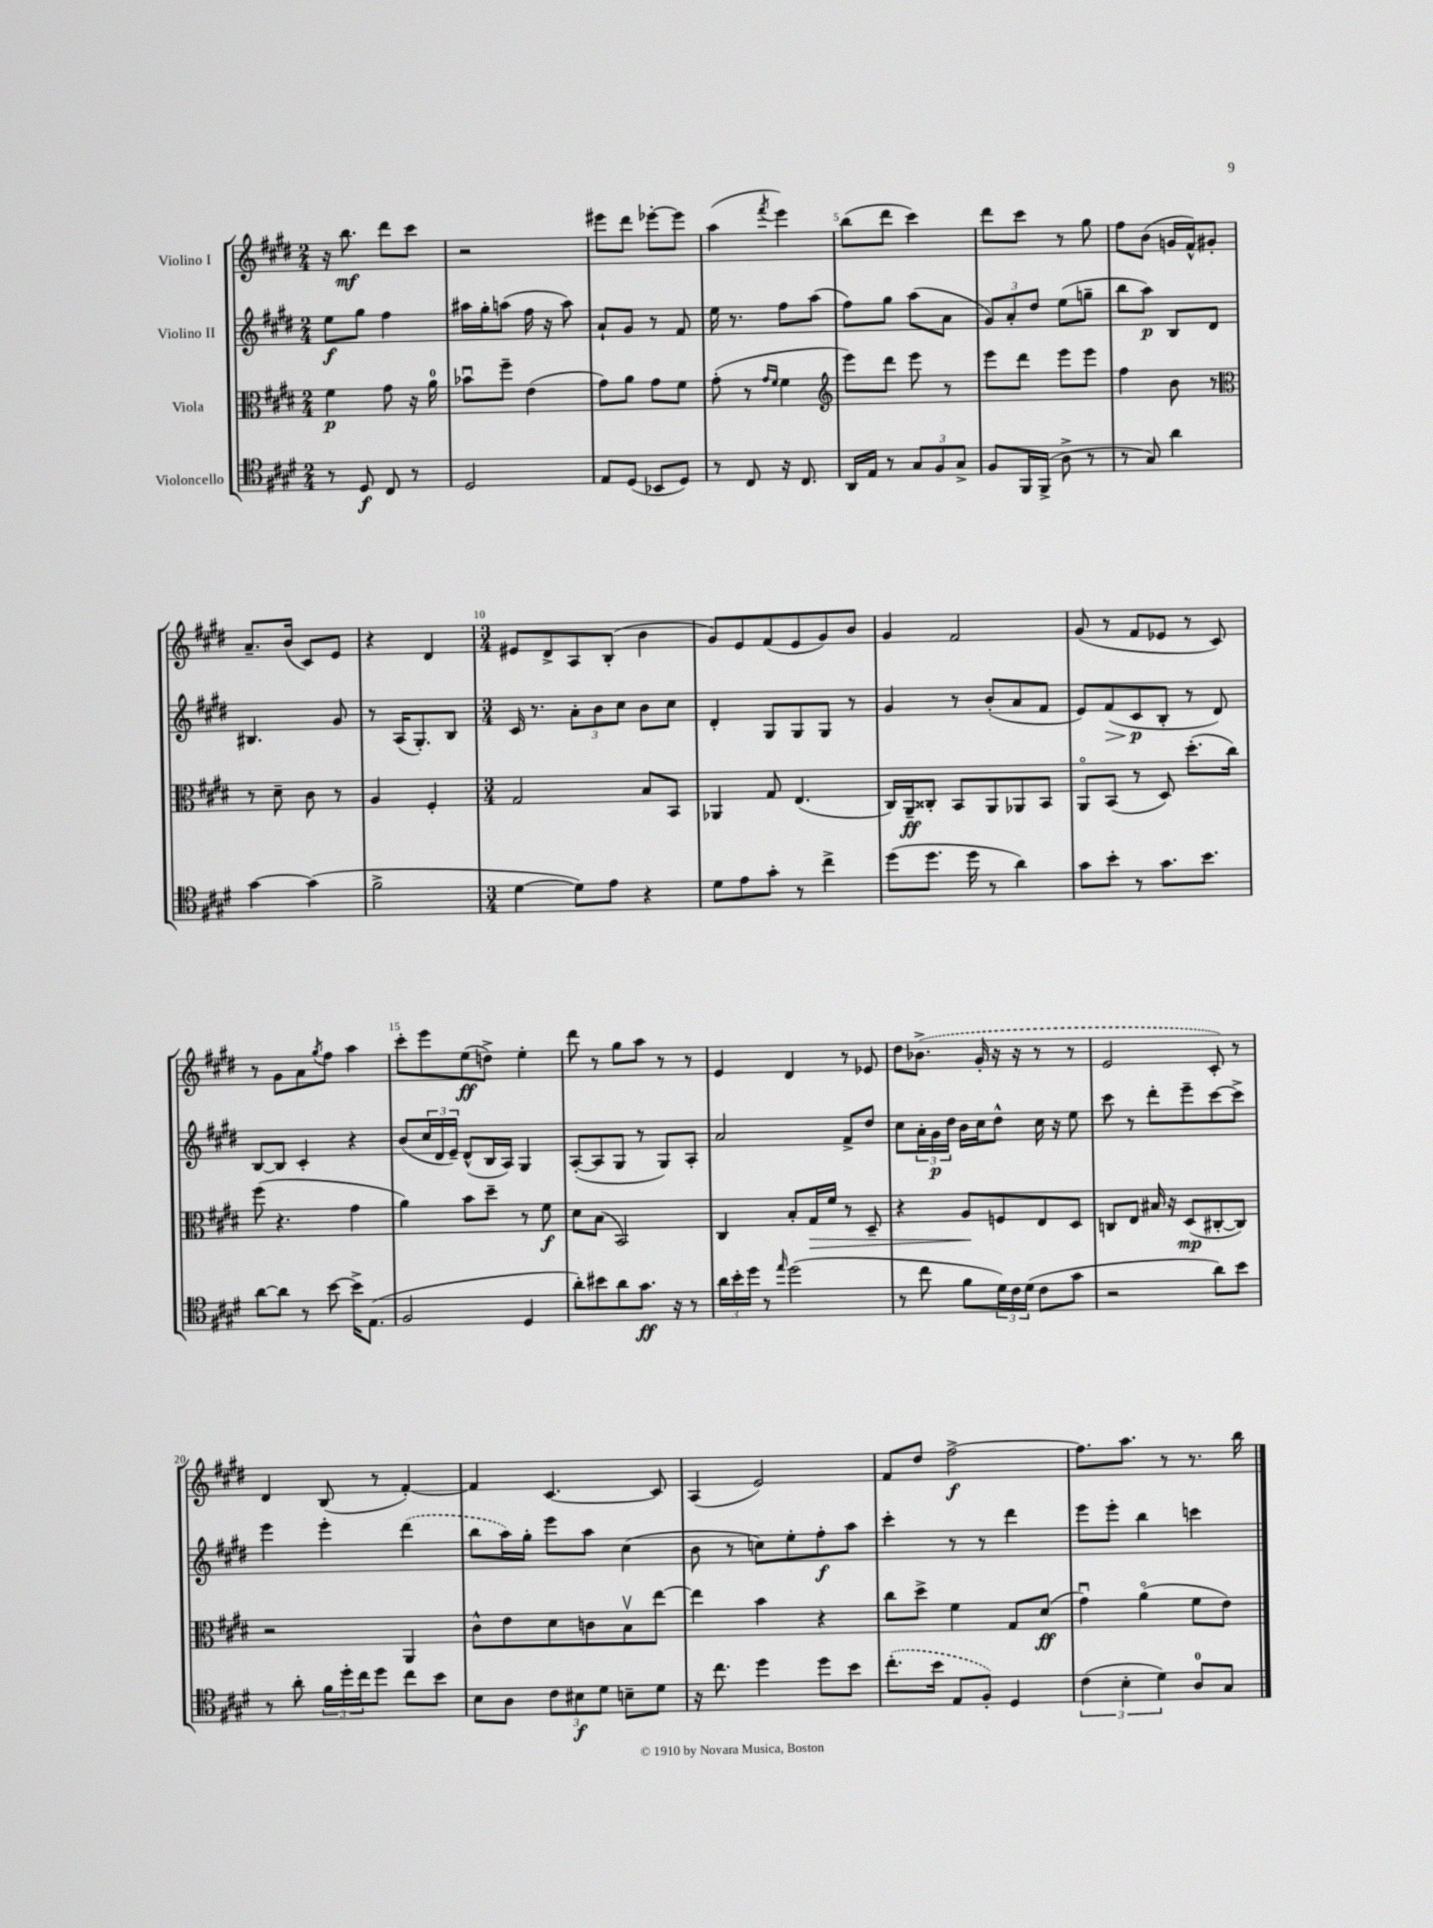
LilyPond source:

<<
\new StaffGroup <<
\new Staff = "s0" \with { instrumentName = "Violino I" } {
    \clef treble \key e \major \numericTimeSignature \time 2/4
    r16 b''8.\mf dis'''8 cis'''8 |
    r2 |
    eis'''8 dis'''8 ees'''8~-. ees'''8 |
    a''4( \acciaccatura { fis'''8 } e'''4) |
    b''8( dis'''8 cis'''4) |
    dis'''8 cis'''8 r8 gis''8 |
    fis''8 b'8( g'16 fis'16-^) gis'8-. |
    a'8.-- b'16( cis'8) e'8 |
    r4 dis'4 |
    \numericTimeSignature \time 3/4 eis'8 dis'8-> a8 b8-.( b'4 |
    gis'8) e'8 fis'8( e'8 gis'8) b'8 |
    gis'4 fis'2 |
    gis'8( r8 fis'8 ees'8 r8 cis'8) |
    r8 gis'8 a'8 \acciaccatura { gis''8 } fis''8 a''4 |
    cis'''8-. e'''8 e''8\ff( d''8->) e''4-. |
    dis'''8 r8 gis''8 a''8 r8 r8 |
    e'4 dis'4 r8 ees'8 |
    dis''8 \once \slurDashed bes'8.->( gis'16-. r16 r16 r8 r8 |
    e'2 cis'8-.) r8 |
    dis'4 b8( r8 fis'4~-.) |
    fis'4 cis'4.~ cis'8 |
    a4( e'2) |
    fis'8 dis''8 fis''2~->\f |
    fis''8. a''8. r8 r8. b''16 \bar "|." |
}
\new Staff = "s1" \with { instrumentName = "Violino II" } {
    \clef treble \key e \major \numericTimeSignature \time 2/4
    e''8\f gis''8 fis''4 |
    ais''16 gis''16-. a''8( fis''16 r16 a''8) |
    a'8-! gis'8 r8 fis'8 |
    e''16 r8. fis''8 a''8( |
    fis''8) gis''8 a''8( a'8 |
    \tuplet 3/2 { gis'8) a'8-. dis''8 } e''8( g''8-- |
    b''8 a''8\p) b8 dis'8 |
    bis4. gis'8 |
    r8 a16( gis8.-.) b8 |
    \numericTimeSignature \time 3/4 cis'16 r8. \tuplet 3/2 { a'8-. b'8 cis''8 } b'8 cis''8 |
    dis'4-. gis8 gis8 gis8 r8 |
    gis'4 r8 b'8-.( a'8 fis'8 |
    e'8) fis'8\>( cis'8\p\! b8-. r8 dis'8) |
    b8~ b8 cis'4-. r4 |
    b'8( \tuplet 3/2 { cis''16 dis'16 e'16--) } dis'8-^( b16 a16) gis4 |
    a8~-.( a8 gis8 r8 gis8) a8-. |
    a'2 fis'8-> dis''8 |
    cis''8 \tuplet 3/2 { a'16-. gis'16\p dis''16 } b'16 cis''16 dis''8-^ cis''16 r16 e''8 |
    cis'''8 r8 dis'''8-. e'''8-- cis'''8~ cis'''8-> |
    e'''4 e'''4-. \once \slurDashed dis'''4( |
    b''8 a''16) gis''16-. e'''8 a''8 cis''4( |
    b'8 r8 c''8) e''8-. fis''8-.\f a''8 |
    cis'''4-. r8 r8 dis'''4 |
    e'''8 e'''8-. b''4 c'''4 \bar "|." |
}
\new Staff = "s2" \with { instrumentName = "Viola" } {
    \clef alto \key e \major \numericTimeSignature \time 2/4
    fis'4\p gis'8 r16 a'16-0 |
    bes'8\downbow fis''8-- e'4( |
    gis'8) a'8 gis'8 fis'8 |
    gis'8-.( r8 \grace { gis'16 fis'16 } fis'4 |
    \clef treble e'''8) dis'''8 e'''8 r8 |
    e'''8 dis'''8 e'''8 e'''8 |
    fis''4 b'8 r8 |
    \clef alto r8 dis'8-- cis'8 r8 |
    a4 fis4-. |
    \numericTimeSignature \time 3/4 gis2 b8 b,8 |
    aes,4 gis8 e4.( |
    cis16) a,16--\ff cisis8-. b,8 a,8 aes,8 b,8 |
    a,8\flageolet b,8( r8 dis8) dis''8.-.( cis''16) |
    fis''8( r4. gis'4 |
    a'4) b'8 dis''8-- r8 fis'8\f |
    dis'8 b8( b,2) |
    cis4 b8-. gis16\> fis'16 r8 dis8-- |
    r4 a8\! f8 e8 dis8 |
    c8 e8 bis16 r16 dis8\mp( cis8~-. cis8) |
    r2 a,4 |
    cis'8-^ e'8 dis'8 c'8 b8\upbow e''8~ |
    e''4 b'4 r4 |
    cis''8 dis''8-> fis'4 gis8 dis'8\ff( |
    gis'4\downbow) a'4\flageolet( fis'8 e'8) \bar "|." |
}
\new Staff = "s3" \with { instrumentName = "Violoncello" } {
    \clef tenor \key e \major \numericTimeSignature \time 2/4
    r8 dis8\f cis8 r8 |
    dis2 |
    e8 dis8( bes,8 dis8) |
    r8 cis8 r16 cis8. |
    a,16 e16 r8 \tuplet 3/2 { gis8 fis8 gis8-> } |
    fis8 fis,16 fis,16->( a8-> r8 |
    r8 gis8) a'4 |
    gis'4~ gis'4( |
    fis'2-> |
    \numericTimeSignature \time 3/4 dis'4~ dis'8) e'8 r4 |
    dis'8 e'8 gis'8-. r8 cis''4-> |
    dis''8( dis''8. dis''16 r8 a'4) |
    gis'8 b'8-. r8 gis'8. b'8. |
    a'8~ a'8 r8 b'8~ b'16-> e8.( |
    fis2 dis4 |
    a'8-.) bis'8 a'8 gis'8.\ff r16 r8 |
    \tuplet 3/2 { a'16 b'16-. dis''16 } r8 \grace { e''16 } dis''2( |
    r8 cis''8 fis'8 \tuplet 3/2 { dis'16) cis'16 dis'16( } cis'8 gis'8 |
    r2 a'8) b'8 |
    r8 a'8-. \tuplet 3/2 { fis'16 dis''16-. cis''16 } dis''8 cis''8 b'8 |
    b8 a8 \tuplet 3/2 { cis'8 bis8\f dis'8 } b8-- dis'8 |
    r16 cis''8. dis''4 dis''8 b'8 |
    \once \slurDashed cis''8.-.( b'16 e8 fis8-.) dis4 |
    \tuplet 3/2 { cis'4( b4-. dis'4) } a8-0 gis8 \bar "|." |
}
>>
>>
\layout { \context { \Score \override BarNumber.break-visibility = ##(#f #t #t) barNumberVisibility = #(every-nth-bar-number-visible 5) } }
